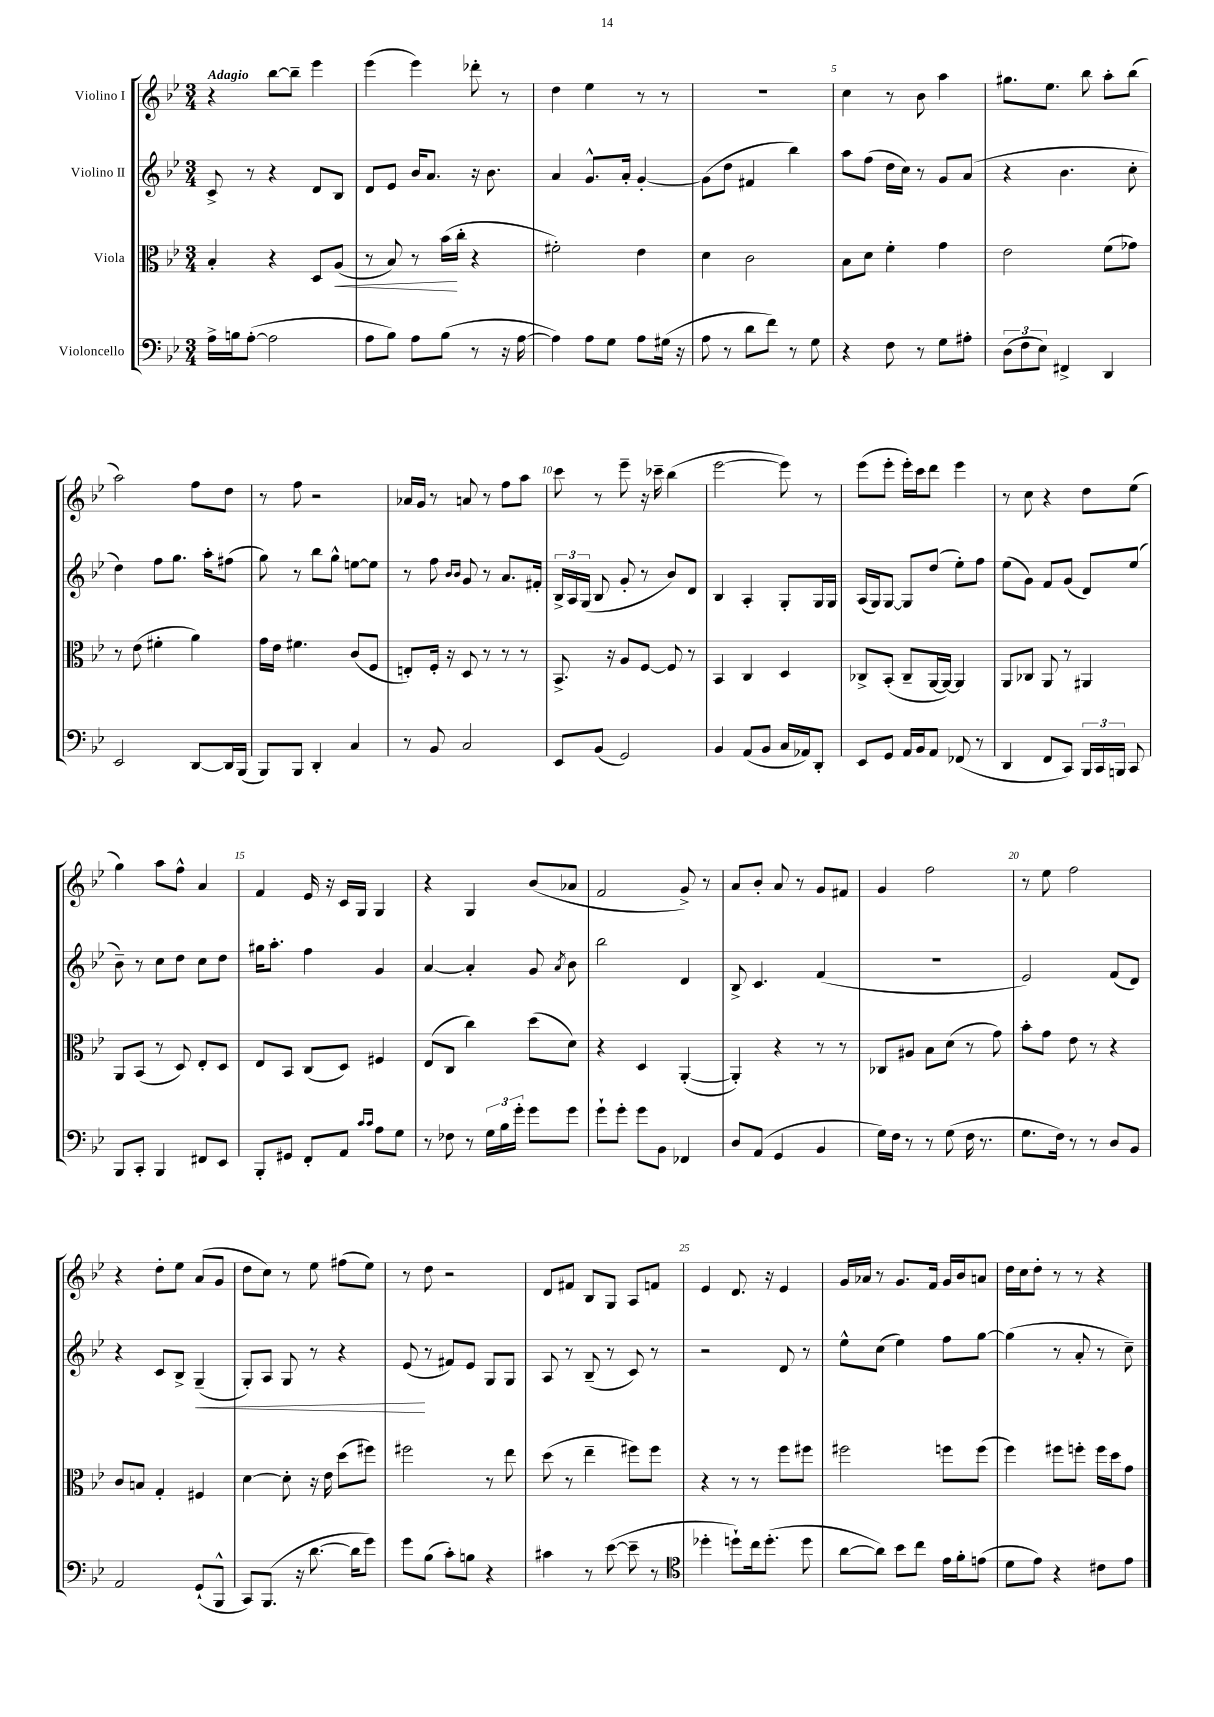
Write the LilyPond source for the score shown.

<<
\new StaffGroup <<
\new Staff = "s0" \with { instrumentName = "Violino I" } {
    \clef treble \key bes \major \numericTimeSignature \time 3/4 \tempo "Adagio"
    \autoBeamOff r4 bes''8[~ bes''8]-- ees'''4 |
    ees'''4( ees'''4) des'''8-. r8 |
    d''4 ees''4 r8 r8 |
    R2. |
    c''4 r8 bes'8 a''4 |
    gis''8.[ ees''8.] bes''8 a''8[-. bes''8]( |
    a''2) f''8[ d''8] |
    r8 f''8 r2 |
    aes'16[ g'16] r8 a'8 r8 f''8[ a''8] |
    c'''8 r8 ees'''8-- r16 ces'''16-- bes''4( |
    ees'''2~ ees'''8) r8 |
    ees'''8[( ees'''8]-. ees'''16[-.) c'''16 d'''8] ees'''4 |
    r8 c''8 r4 d''8[ ees''8]( |
    g''4) a''8[ f''8]-^ a'4 |
    f'4 ees'16 r16 c'16[ g16] g4 |
    r4 g4 bes'8[( aes'8] |
    f'2 g'8->) r8 |
    a'8[ bes'8]-. a'8 r8 g'8[ fis'8] |
    g'4 f''2 |
    r8 ees''8 f''2 |
    r4 d''8[-. ees''8] a'8[( g'8] |
    d''8[ c''8]) r8 ees''8 fis''8[( ees''8]) |
    r8 d''8 r2 |
    d'8[ fis'8] bes8[ g8] a8[ f'8] |
    ees'4 d'8. r16 ees'4 |
    g'16[ aes'16] r8 g'8.[ f'16] g'16[ bes'16 a'8] |
    d''16[ c''16 d''8]-. r8 r8 r4 \bar "|." |
}
\new Staff = "s1" \with { instrumentName = "Violino II" } {
    \clef treble \key bes \major \numericTimeSignature \time 3/4
    \autoBeamOff c'8-> r8 r4 d'8[ bes8] |
    d'8[ ees'8] bes'16[ a'8.] r16 bes'8. |
    a'4 g'8.[-^ a'16]-. g'4~-. |
    g'8[( d''8] fis'4 bes''4) |
    a''8[ f''8]( d''16[ c''16]) r8 g'8[ a'8]( |
    r4 bes'4. c''8-. |
    d''4) f''8[ g''8.] a''16[-. fis''8]( |
    g''8) r8 bes''8[ g''8]-^ e''8[~ e''8] |
    r8 f''8 \grace { bes'16[ bes'16] } g'8 r8 a'8.[ fis'16]-. |
    \tuplet 3/2 { bes16[-> a16 g16]( } bes8 g'8-. r8 bes'8[) d'8] |
    bes4 a4-. g8[-. g16 g16] |
    a16[( g16) g8]~ g8[ d''8]( ees''8[-.) f''8] |
    ees''8[( g'8]) f'8[ g'8]( d'8[) ees''8]( |
    bes'8--) r8 c''8[ d''8] c''8[ d''8] |
    gis''16[ a''8.]-. f''4 g'4 |
    a'4~ a'4-. g'8 \acciaccatura { a'8 } bes'8 |
    bes''2 d'4 |
    bes8-> c'4. f'4( |
    R2. |
    ees'2) f'8[( d'8]) |
    r4 c'8[ bes8]-> g4--\<( |
    g8[-.) a8] g8 r8 r4 |
    ees'8\!( r8 fis'8[) ees'8] g8[ g8] |
    a8 r8 bes8--( r8 c'8) r8 |
    r2 d'8 r8 |
    ees''8[-^ c''8]( ees''4) f''8[ g''8]~ |
    g''4( r8 a'8-. r8 c''8--) \bar "|." |
}
\new Staff = "s2" \with { instrumentName = "Viola" } {
    \clef alto \key bes \major \numericTimeSignature \time 3/4
    \autoBeamOff bes4-. r4 d8[ a8]\<( |
    r8 bes8) r8 bes'16[\!( c''16]-. r4 |
    fis'2-.) ees'4 |
    d'4 c'2 |
    bes8[ d'8] f'4-. g'4 |
    ees'2 f'8[( ges'8]) |
    r8 ees'8( fis'4-. a'4) |
    g'16[ ees'16] fis'4. c'8[( f8] |
    e8[-.) f16]-. r16 d8 r8 r8 r8 |
    bes,8.-> r16 a8[ f8]~ f8 r8 |
    bes,4 c4 d4 |
    ces8[-> bes,8]-.( ces8[-- a,16~ a,16]~) a,4 |
    a,8[ ces8] a,8 r8 ais,4 |
    a,8[ bes,8]( r8 d8) ees8[-. d8] |
    ees8[ bes,8] c8[( d8]) fis4 |
    ees8[( c8] c''4) d''8[( d'8]) |
    r4 d4 a,4~-.( |
    a,4-.) r4 r8 r8 |
    ces8[ ais8] bes8[ d'8]( r8 g'8) |
    bes'8[-. g'8] ees'8 r8 r4 |
    c'8[ b8] g4-. fis4 |
    d'4~ d'8-. r16 ees'16 d''8[( fis''8]) |
    fis''2 r8 ees''8 |
    d''8( r8 ees''4-- fis''8[) fis''8] |
    r4 r8 r8 f''8[ fis''8] |
    fis''2 f''8[ f''8]( |
    f''4) fis''8[ f''8]-. f''16[ d''16 g'8] \bar "|." |
}
\new Staff = "s3" \with { instrumentName = "Violoncello" } {
    \clef bass \key bes \major \numericTimeSignature \time 3/4
    \autoBeamOff a16[-> b16 a8]~-.( a2 |
    a8[ bes8]) a8[ bes8]( r8 r16 a16~ |
    a4) a8[ g8] a8[ gis16]( r16 |
    a8 r8 d'8[ f'8]) r8 g8 |
    r4 f8 r8 g8[ ais8]-. |
    \tuplet 3/2 { d8[( f8 ees8]) } fis,4-> d,4 |
    ees,2 d,8[~ d,16 bes,,16]( |
    bes,,8[) bes,,8] d,4-. c4 |
    r8 bes,8 c2 |
    ees,8[ bes,8]( g,2) |
    bes,4 a,8[( bes,8] c16[ aes,16) d,8]-. |
    ees,8[ g,8] a,16[ bes,16 a,8] fes,8( r8 |
    d,4 f,8[ c,8]) \tuplet 3/2 { bes,,16[ c,16 b,,16] } c,8 |
    bes,,8[ c,8]-. bes,,4 fis,8[ ees,8] |
    bes,,8[-. gis,8] f,8[-. a,8] \grace { c'16[ c'16] } a8[ g8] |
    r8 fes8 r8 \tuplet 3/2 { g16[ bes16 g'16]-. } g'8[ g'8] |
    g'8[-! g'8]-. g'8[ bes,8] fes,4 |
    d8[ a,8]( g,4 bes,4 |
    g16[) f16] r8 r8 g8( f16 r8. |
    g8.[ f16]) r8 r8 d8[ bes,8] |
    a,2 g,8[-!( bes,,8]-^ |
    c,8[) bes,,8.]( r16 d'8.~ d'16[ g'8]) |
    g'8[ bes8]( c'8[-.) b8] r4 |
    cis'4 r8 ees'8~( ees'8-- r8 |
    \clef tenor des''4-. d''8[-!) c''16 d''8.]-.( d''8 |
    a'8[~ a'8]) bes'8[ c''8] ees'16[ f'16-. e'8]( |
    d'8[ ees'8]) r4 cis'8[ ees'8] \bar "|." |
}
>>
>>
\layout { \context { \Score \override BarNumber.break-visibility = ##(#f #t #t) barNumberVisibility = #(every-nth-bar-number-visible 5) } }
